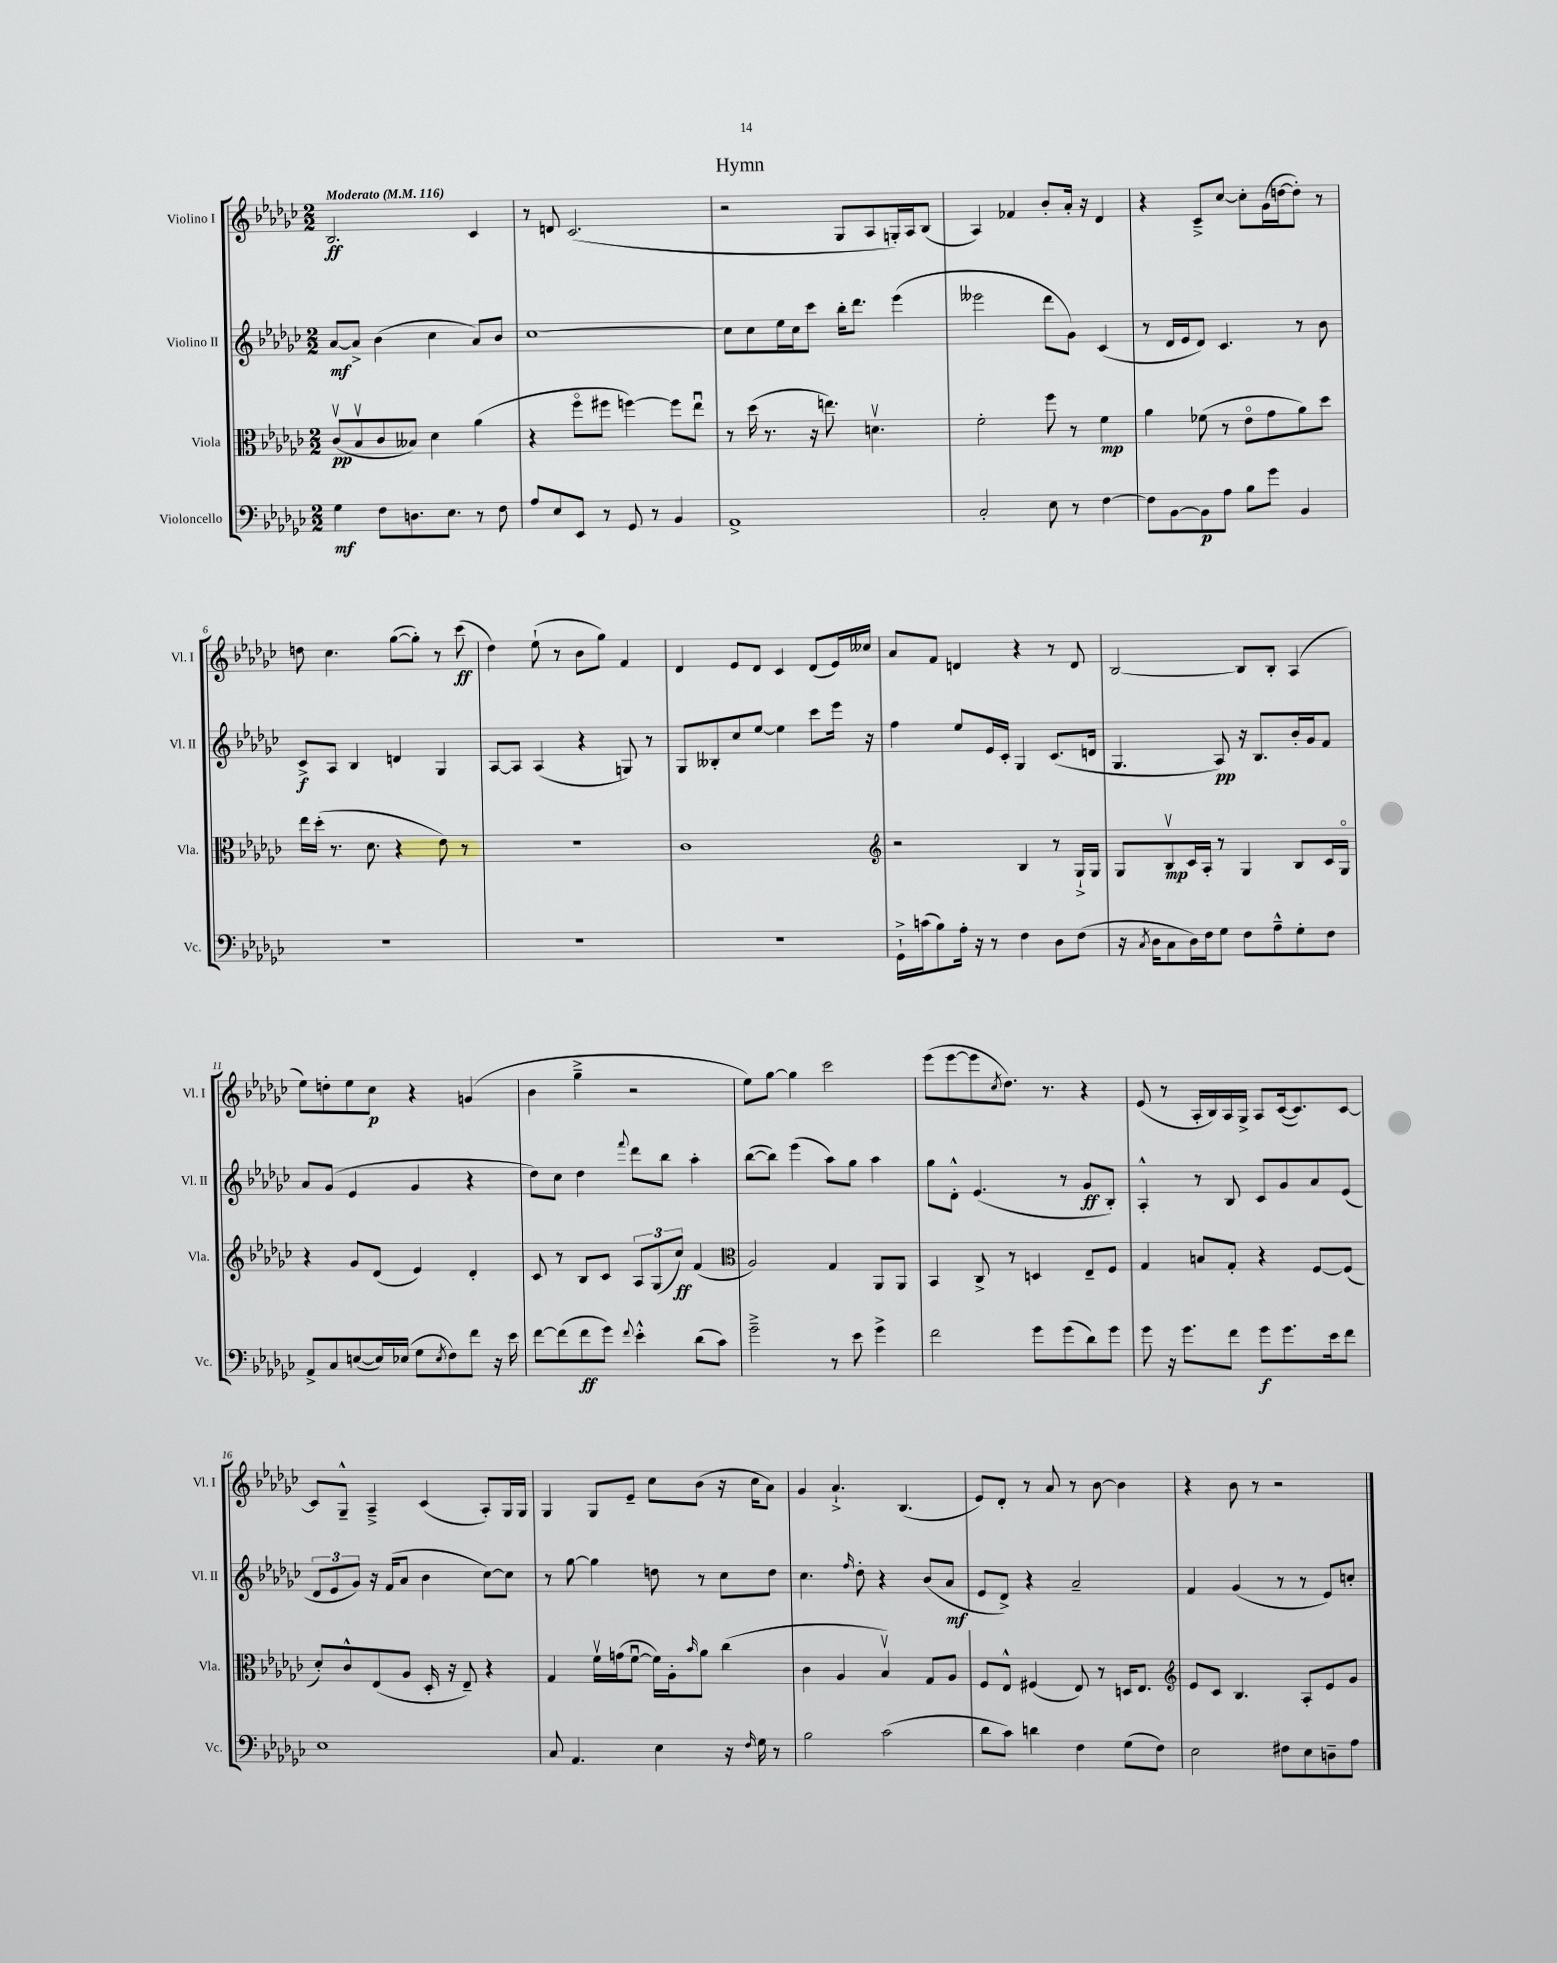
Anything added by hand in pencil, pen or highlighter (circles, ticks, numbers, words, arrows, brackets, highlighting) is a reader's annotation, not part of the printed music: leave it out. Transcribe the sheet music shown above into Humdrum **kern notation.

**kern	**dynam	**kern	**dynam	**kern	**dynam	**kern	**dynam
*part4	*part4	*part3	*part3	*part2	*part2	*part1	*part1
*staff4	*staff4	*staff3	*staff3	*staff2	*staff2	*staff1	*staff1
*I"Violoncello	*	*I"Viola	*	*I"Violino II	*	*I"Violino I	*
*I'Vc.	*	*I'Vla.	*	*I'Vl. II	*	*I'Vl. I	*
*clefF4	*	*clefC3	*	*clefG2	*	*clefG2	*
*k[b-e-a-d-g-c-]	*	*k[b-e-a-d-g-c-]	*	*k[b-e-a-d-g-c-]	*	*k[b-e-a-d-g-c-]	*
*M2/2	*	*M2/2	*	*M2/2	*	*M2/2	*
*MM116	*	*MM116	*	*MM116	*	*MM116	*
=1	=1	=1	=1	=1	=1	=1	=1
!	!	!	!	!	!	!LO:TX:a:B:t=Moderato	!
4G-\	mf	(8c-v/L	pp	[8a-/L	mf	2.B-/	ff
.	.	8B-v/	.	8a-^/J]	.	.	.
8F\L	.	8c-/	.	(4b-\	.	.	.
8.Dn\	.	8B--X/J)	.	.	.	.	.
.	.	4d-\	.	4cc-\	.	.	.
8.E-\J	.	.	.	.	.	.	.
8r	.	(4a-\	.	8a-/L)	.	4c-/	.
8F\	.	.	.	8b-/J	.	.	.
=2	=2	=2	=2	=2	=2	=2	=2
8A-/L	.	4r	.	[1cc-	.	8r	.
8E-/	.	.	.	.	.	8dn/	.
8EE-/J	.	8ff\L	.	.	.	(2.c-/	.
8r	.	8ff#X\J	.	.	.	.	.
8GG-/	.	[4ffn\)	.	.	.	.	.
8r	.	.	.	.	.	.	.
4BB-/	.	8ff\L]	.	.	.	.	.
.	.	8ee-u\J	.	.	.	.	.
=3	=3	=3	=3	=3	=3	=3	=3
1AA-^	.	8r	.	8cc-\L]	.	2r	.
.	.	(16dd-\	.	8cc-\	.	.	.
.	.	8.r	.	.	.	.	.
.	.	.	.	16ee-\L	.	.	.
.	.	.	.	16cc-\J	.	.	.
.	.	16r	.	8ccc-\J	.	.	.
.	.	8.een\)	.	.	.	.	.
.	.	.	.	16bb-'\KL	.	8G-/L	.
.	.	.	.	8.ddd-\J	.	.	.
.	.	4.dnv\	.	.	.	8A-/	.
.	.	.	.	(4eee-\	.	16Gn'/L)	.
.	.	.	.	.	.	16A-/J	.
.	.	.	.	.	.	(8B-/J	.
=4	=4	=4	=4	=4	=4	=4	=4
2C-'/	.	2f'\	.	2eee--X\	.	4A-/)	.
.	.	.	.	.	.	4f-X/	.
8E-\	.	8ff\	.	8ddd-\L	.	8b-'/L	.
8r	.	8r	.	8g-\J)	.	16a-'/Jk	.
.	.	.	.	.	.	16r	.
[4F\	.	4f\	mp	(4c-/	.	4d-/	.
=5	=5	=5	=5	=5	=5	=5	=5
8F\L]	.	4a-\	.	8r	.	4r	.
[8BB-\	.	.	.	16d-/LL	.	.	.
.	.	.	.	16e-/J	.	.	.
8BB-\]	p	(8f-X\	.	8d-/J)	.	8c-~^/L	.
8A-\J	.	8r	.	4.c-/	.	[8cc-/J	.
8B-\L	.	8e-\L	.	.	.	8cc-'\L]	.
8g-\J	.	8g-\	.	.	.	(16g-\L	.
.	.	.	.	.	.	[16ddn\J	.
4BB-/	.	8a-\)	.	8r	.	8dd'\J])	.
.	.	8dd-\J	.	8b-\	.	8r	.
!!LO:LB:g=z
=6	=6	=6	=6	=6	=6	=6	=6
1r	.	16ee-\LL	.	8c-^/L	f	8ddn\	.
.	.	(16dd-'\JJ	.	.	.	.	.
.	.	8.r	.	8A-/J	.	4.cc-\	.
.	.	.	.	4B-/	.	.	.
.	.	8.d-\	.	.	.	.	.
.	.	4r	.	4dn/	.	([8gg-\L	.
.	.	.	.	.	.	8gg-'\J])	.
.	.	8e-\)	.	4G-/	.	8r	.
.	.	8r	.	.	.	(8ccc-\	ff
=7	=7	=7	=7	=7	=7	=7	=7
1r	.	1r	.	[8A-/L	.	4dd-\)	.
.	.	.	.	8A-/J]	.	.	.
.	.	.	.	(4A-/	.	(8ee-`\	.
.	.	.	.	.	.	8r	.
.	.	.	.	4r	.	8b-\L	.
.	.	.	.	.	.	8gg-\J)	.
.	.	.	.	8Gn/)	.	4f/	.
.	.	.	.	8r	.	.	.
=8	=8	=8	=8	=8	=8	=8	=8
1r	.	1c-	.	8G-/L	.	4d-/	.
.	.	.	.	8B--X'/	.	.	.
.	.	.	.	8cc-/	.	8e-/L	.
.	.	.	.	[8ee-/J	.	8d-/J	.
.	.	.	.	4ee-\]	.	4c-/	.
.	.	.	.	8ccc-\L	.	(8d-/L	.
.	.	.	.	16eee-\Jk	.	16e-/L)	.
.	.	.	.	16r	.	16cc--X/JJ	.
=9	=9	=9	=9	=9	=9	=9	=9
*	*	*clefG2	*	*	*	*	*
16GG-`^\LL	.	2r	.	4ff\	.	8a-/L	.
(16cn\J	.	.	.	.	.	.	.
8B-\)	.	.	.	.	.	8f/J	.
16A-'\Jk	.	.	.	8ee-/L	.	4dn/	.
16r	.	.	.	.	.	.	.
8r	.	.	.	16e-/L	.	.	.
.	.	.	.	16c-'/JJ	.	.	.
4F\	.	4B-/	.	4G-/	.	4r	.
8D-\L	.	8r	.	(8.c-/L	.	8r	.
(8F\J	.	16G-`^/LL	.	.	.	8d/	.
.	.	16G-/JJ	.	16dn/Jk	.	.	.
=10	=10	=10	=10	=10	=10	=10	=10
16r	.	8G-/L	.	4.G-/	.	[2B-/	.
8qC-/	.	.	.	.	.	.	.
16D-\KL	.	.	.	.	.	.	.
8C-\	.	8B-v/	mp	.	.	.	.
16D-\L)	.	16c-/L	.	.	.	.	.
16F\J	.	16A-'/JJ	.	.	.	.	.
8G-\J	.	8r	.	8A-/)	pp	.	.
8F\L	.	4G-/	.	16r	.	8B-/L]	.
.	.	.	.	8.B-/L	.	.	.
8A-~^^\	.	.	.	.	.	8B-'/J	.
8G-'\	.	8B-/L	.	16b-'/L	.	(4A-/	.
.	.	.	.	16g-/J	.	.	.
8F\J	.	16c-/L	.	8f/J	.	.	.
.	.	16G-/JJ	.	.	.	.	.
!!LO:LB:g=z
=11	=11	=11	=11	=11	=11	=11	=11
8AA-^/L	.	4r	.	8a-/L	.	8ee-\L)	.
8C-/	.	.	.	(8g-/J	.	8ddn'\	.
([8En/	.	8g-/L	.	4e-/	.	8ee-\	.
16E/L])	.	(8d-/J	.	.	.	8cc-\J	p
(16E-X/JJ	.	.	.	.	.	.	.
8G-\L	.	4e-/)	.	4g-/	.	4r	.
8qE-/	.	.	.	.	.	.	.
8F\)	.	.	.	.	.	.	.
8f\J	.	4d-'/	.	4r	.	(4gn/	.
16r	.	.	.	.	.	.	.
16e-\	.	.	.	.	.	.	.
=12	=12	=12	=12	=12	=12	=12	=12
[8f\L	.	8c-/	.	8dd-\L)	.	4b-\	.
(8f\]	.	8r	.	8cc-\J	.	.	.
8f\	ff	8B-/L	.	4dd-\	.	4gg-~^\	.
8g-\J)	.	8c-/J	.	.	.	.	.
8qqf/	.	.	.	8qqfff/	.	.	.
4e-'^^\	.	12A-/L	.	8ddd-\L	.	2r	.
.	.	(12G-/	.	.	.	.	.
.	.	.	.	8bb-\J	.	.	.
.	.	12cc-/J)	ff	.	.	.	.
(8d-\L	.	(4f/	.	4aa-'\	.	.	.
8c-\J)	.	.	.	.	.	.	.
=13	=13	=13	=13	=13	=13	=13	=13
*	*	*clefC3	*	*	*	*	*
2g-~^\	.	2A-/)	.	([8bb-\L	.	8ee-\L)	.
.	.	.	.	8bb-\J])	.	[8gg-\J	.
.	.	.	.	(4eee-\	.	4gg-\]	.
8r	.	4G-/	.	8aa-\L)	.	2ccc-\	.
8e-\	.	.	.	8gg-\J	.	.	.
4g-^\	.	8AA-/L	.	4aa-\	.	.	.
.	.	8AA-/J	.	.	.	.	.
=14	=14	=14	=14	=14	=14	=14	=14
2f\	.	4BB-/	.	8gg-\L	.	(8eee-\L	.
.	.	.	.	8d-'^^\J	.	[8eee-\	.
.	.	8C-^/	.	(4.e-/	.	8eee-\]	.
.	.	.	.	.	.	8qcc-/	.
.	.	8r	.	.	.	8.dd-\J)	.
8g-\L	.	4Dn/	.	.	.	.	.
.	.	.	.	.	.	8.r	.
(8g-\	.	.	.	8r	.	.	.
8d-\)	.	8E-~/L	.	8g-/L	ff	4r	.
8g-\J	.	8F/J	.	8B-'/J)	.	.	.
=15	=15	=15	=15	=15	=15	=15	=15
8g-\	.	4G-/	.	4A-'^^/	.	(8e-/	.
16r	.	.	.	.	.	8r	.
8.g-\L	.	.	.	.	.	.	.
.	.	8Bn/L	.	8r	.	16A-'/LL	.
.	.	.	.	.	.	16B-/)	.
8f\J	.	8G-'/J	.	8B-/	.	16A-/	.
.	.	.	.	.	.	16G-^/JJ	.
8g-\L	f	4r	.	8c-/L	.	8A-/L	.
8.g-\	.	.	.	8g-/	.	([16c-/k	.
.	.	.	.	.	.	8.c-/])	.
.	.	[8F/L	.	8a-/	.	.	.
16e-\k	.	.	.	.	.	.	.
8f\J	.	(8F/J]	.	(8e-/J	.	[8c-/J	.
!!LO:LB:g=z
=16	=16	=16	=16	=16	=16	=16	=16
1E-	.	8d-'/L)	.	12d-/L	.	8c-/L]	.
.	.	.	.	12e-/	.	.	.
.	.	8c-^^/	.	.	.	8G-~^^/J	.
.	.	.	.	12g-/J)	.	.	.
.	.	(8E-/	.	16r	.	4A-~^/	.
.	.	.	.	(16f/KL	.	.	.
.	.	8A-/J	.	8a-/J	.	.	.
.	.	16D-'/	.	4b-\	.	(4c-/	.
.	.	16r	.	.	.	.	.
.	.	8E-~/)	.	.	.	.	.
.	.	4r	.	[8cc-\L)	.	8A-'/L)	.
.	.	.	.	8cc-\J]	.	16G-/L	.
.	.	.	.	.	.	16G-/JJ	.
=17	=17	=17	=17	=17	=17	=17	=17
8C-/	.	4G-/	.	8r	.	4G-/	.
4.AA-/	.	.	.	[8gg-\	.	.	.
.	.	16fv\LL	.	4gg-\]	.	8G-/L	.
.	.	(16gn\J	.	.	.	.	.
.	.	[8fu\J	.	.	.	8e-~/J	.
4E-\	.	16f\LL])	.	8ddn\	.	8cc-\L	.
.	.	16A-'\J	.	.	.	.	.
.	.	16qqb-/	.	.	.	.	.
.	.	8a-\J	.	8r	.	(8b-\J	.
16r	.	(4cc-\	.	8cc-\L	.	16r	.
16qqF/	.	.	.	.	.	.	.
16G-\	.	.	.	.	.	16cc-\KL	.
8r	.	.	.	8dd\J	.	8a-\J)	.
=18	=18	=18	=18	=18	=18	=18	=18
2B-\	.	4c-\	.	4.cc-\	.	4g-/	.
.	.	4A-/	.	.	.	4.a-`^/	.
.	.	.	.	16qqff/	.	.	.
.	.	.	.	8dd-'\	.	.	.
(2c-\	.	4B-v/)	.	4r	.	.	.
.	.	.	.	.	.	(4.B-/	.
.	.	8G-/L	.	(8b-/L	.	.	.
.	.	8A-/J	.	8a-/J	mf	.	.
=19	=19	=19	=19	=19	=19	=19	=19
8d-\L	.	8F/L	.	8e-/L	.	8e-/L)	.
8c-\J)	.	8E-^^/J	.	8d-^/J)	.	8d-'/J	.
4dn\	.	(4F#X/	.	4r	.	8r	.
.	.	.	.	.	.	8a-/	.
4F\	.	8E-/)	.	2a-~/	.	8r	.
.	.	8r	.	.	.	[8b-\	.
(8G-\L	.	16Dn/KL	.	.	.	4b-\]	.
.	.	8.E-/J	.	.	.	.	.
8F\J)	.	.	.	.	.	.	.
=20	=20	=20	=20	=20	=20	=20	=20
*	*	*clefG2	*	*	*	*	*
2E-\	.	8e-/L	.	4f/	.	4r	.
.	.	8c-/J	.	.	.	.	.
.	.	4.B-/	.	(4g-/	.	8b-\	.
.	.	.	.	.	.	8r	.
8F#X\L	.	.	.	8r	.	2r	.
8E-\	.	8A-'/L	.	8r	.	.	.
8Dn~\	.	8e-/	.	8e-/L)	.	.	.
8A-\J	.	8g-/J	.	8ccn'/J	.	.	.
==	==	==	==	==	==	==	==
*-	*-	*-	*-	*-	*-	*-	*-
